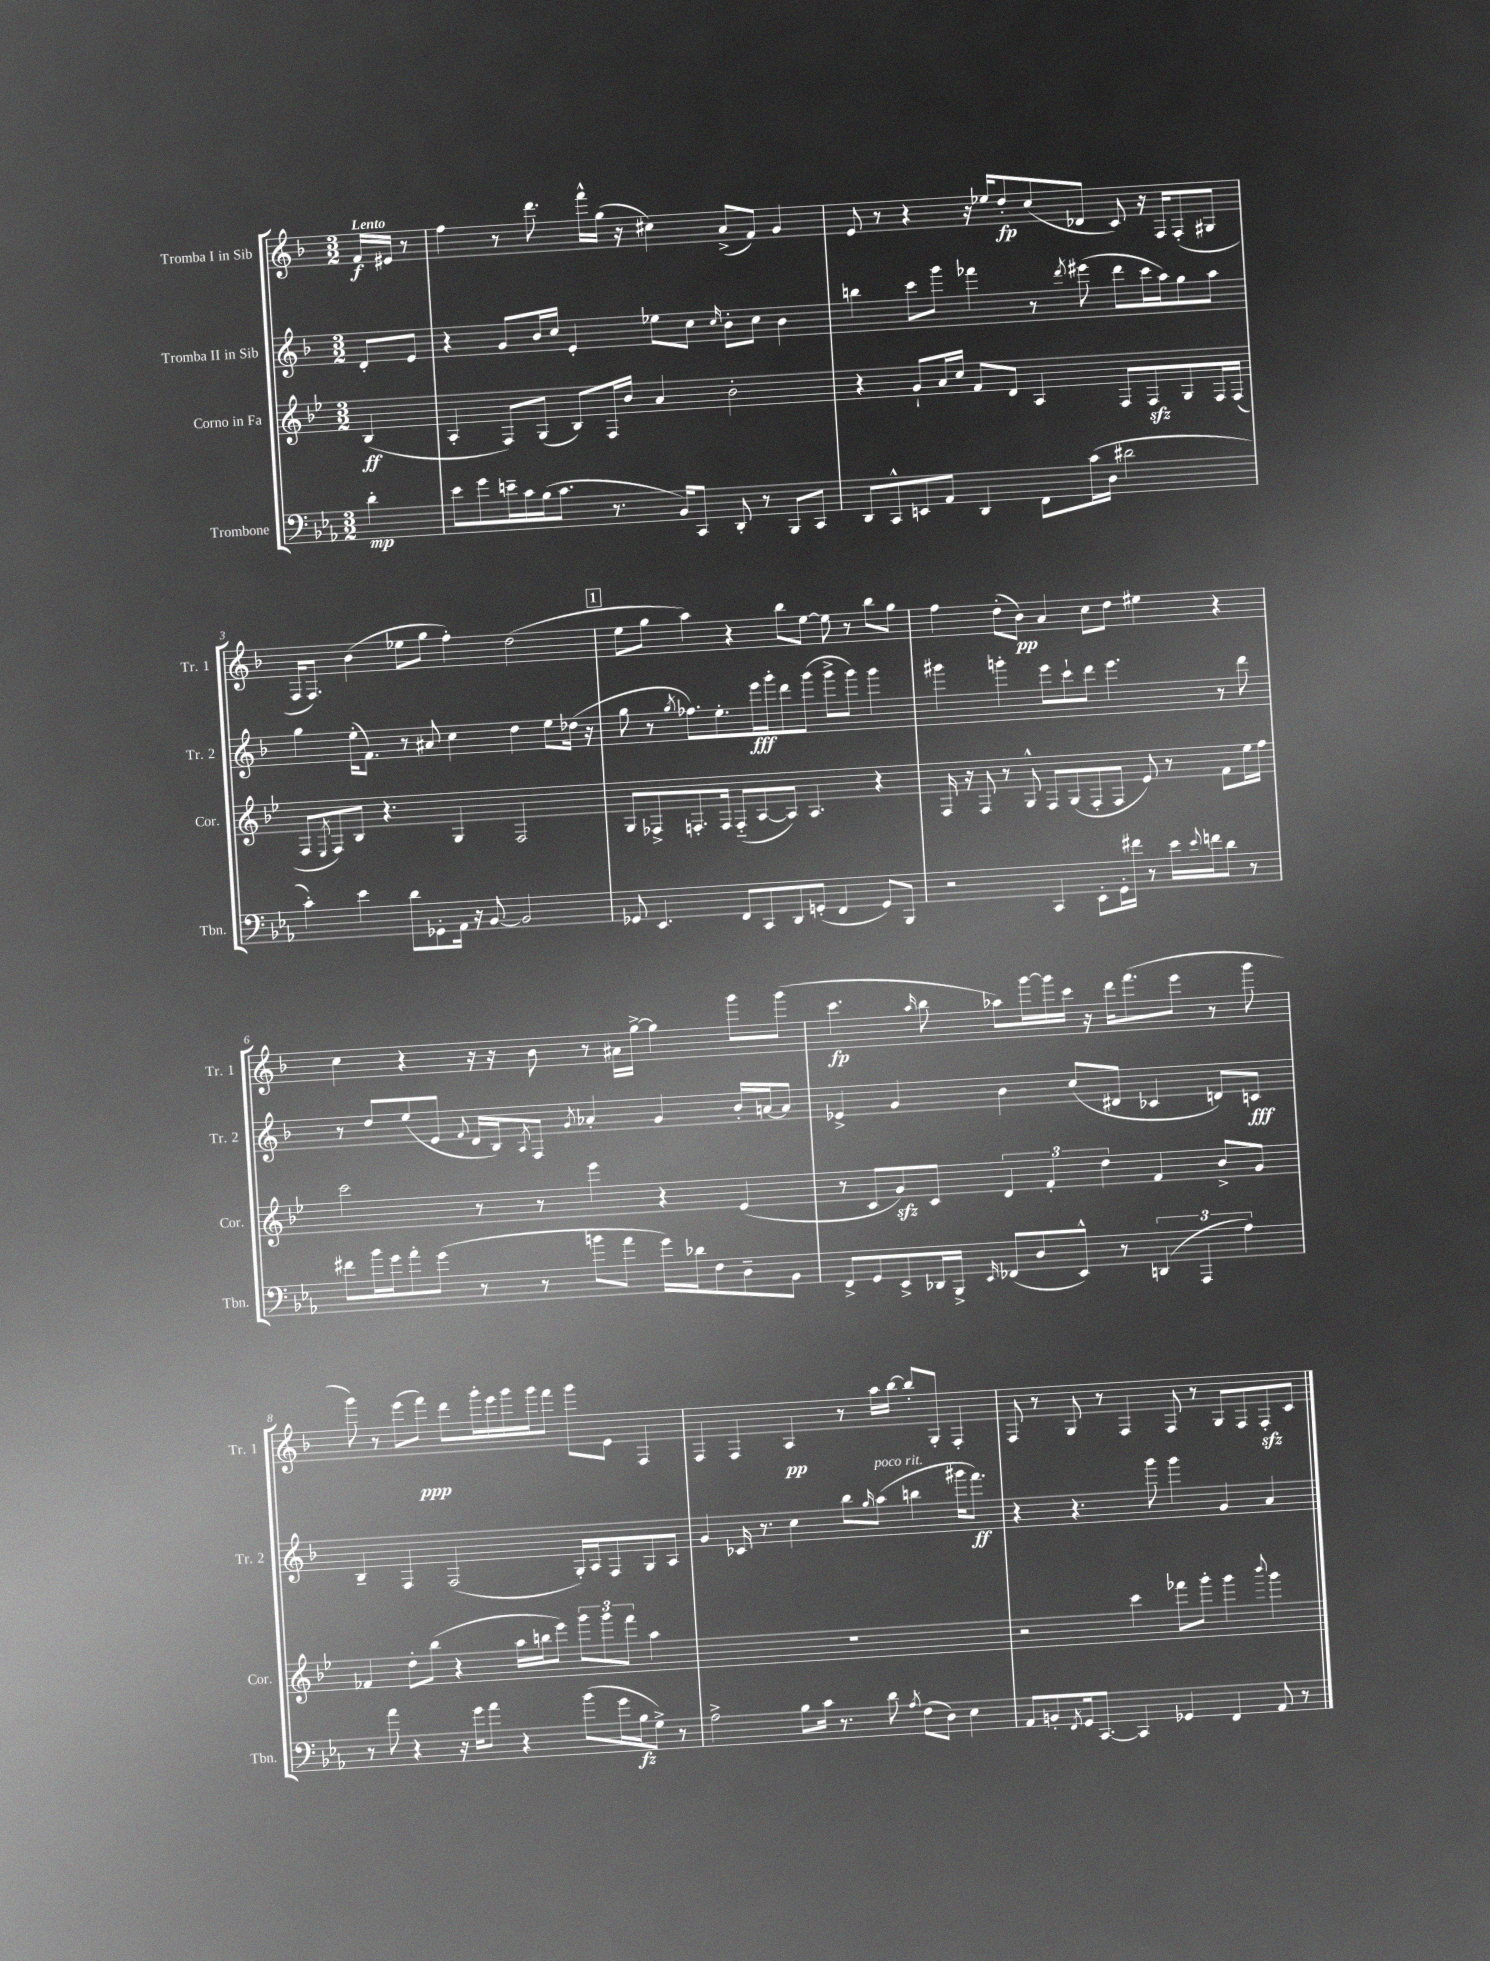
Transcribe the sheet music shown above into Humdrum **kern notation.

**kern	**kern	**kern	**kern
*staff4	*staff3	*staff2	*staff1
*clefF4	*clefG2	*clefG2	*clefG2
*k[b-e-a-]	*k[b-e-]	*k[b-]	*k[b-]
*M3/2	*M3/2	*M3/2	*M3/2
4d'\	(4B-/	8d'/L	16f/LL
.	.	.	16e#/JJ
.	.	8e/J	8r
=	=	=	=
8e-\L	4A'/	4r	4ff\
8g\	.	.	.
16e~\L	8F/L)	8g/L	8r
16c\	.	.	.
(16B-\J	(8G/J	16b-/L	8.ddd\
8.c\J	.	16cc/JJ	.
.	8B-/L)	4e'/	.
.	.	.	16fff^^\LL
8.r	16F/L	.	(16gg\JJ
.	16b-/JJ	.	16r
.	4a/	8ee-\L	4cc#\)
16BB-/LK)	.	.	.
8CC/J	.	8cc\J	.
.	.	16qqcc/	.
8DD'/	2b-'\	8b-'\L	(8a^/L
8r	.	8cc\J	8f/J)
8BBB-/L	.	4b-\	4g/
8CC/J	.	.	.
=	=	=	=
8DD/L	4r	4bb\	8e/
8CC^^/	.	.	8r
8EE/	8g`/L	8ccc\L	4r
8AA-/J	16a/L	8ggg\J	.
.	16cc/JJ	.	.
4DD/	8f/L	4fff-\	16r
.	.	.	16ee-/LK
.	8d/J	.	8dd'/
8FF\L	4A/	8r	(8cc/
.	.	8qddd/	.
(16c\L	.	(8eee#\	8d-/J
16D\JJ	.	.	.
2d#\	8F/L	8ddd\L	8c/)
.	8F/	16ccc\L	16r
.	.	16aa\J)	16F/LK
.	8G/	8gg\	(8F'/
.	16F/L	8aa\J	8G#/J
.	(16F/JJ	.	.
=	=	=	=
4c'\)	8F/L	4gg\	16F/LK
.	.	.	8.F/J)
.	8qE-/	.	.
.	8F/)	.	.
4e-\	8B-/J	(16ee'\LK	(4b-\
.	.	8.f\J)	.
.	4.r	.	.
8d\L	.	8r	8ee-\L
8GG-'\	.	8a#/	8gg\J
16AA-\Jk	4G/	4cc\	4ff'\)
16r	.	.	.
[8BB-/	.	.	.
2BB-/]	2F/	4dd\	(2dd\
.	.	8ee\L	.
.	.	(16dd-\Jk	.
.	.	16r	.
=	=	=	=
8GG-/	8G/L	8gg\	8ee\L
4.EE-/	8F-^/	8r	8gg\J
.	.	8qgg/	.
.	8.F'/	8.ff-\L)	4aa\)
.	16F/Jk	8.ee'\	.
8FF/L	(8F'~/L	.	4r
8CC/	[8A/	16eee\L	.
.	.	16ggg'\J	.
8DD/	8A/]J)	8ddd\	8bb-\L
(8GG'/J	4.A/	(8ggg\J	[8ee\J
4FF/	.	8ggg^\L	8ee\]
.	.	8ggg\J)	8r
8GG/L)	4r	4ggg\	8bb-\L
8BBB-/J	.	.	8gg\J
=	=	=	=
2r	16F/	4ggg#\	4ff\
.	16r	.	.
.	8F/	.	.
.	8r	4ggg'\	(8dd'\L
.	8G^^/	.	8b-\J)
4CC/	8F/L	8eee\L	4a/
.	(8G/	8ccc`\	.
8EE-'\L	8F'/	8ddd\J	8cc\L
16GG'\L	8F/J	4.eee\	8dd\J
16f#\JJ	.	.	.
8r	8e-/)	.	4ee#\
16e-\LL	8r	.	.
8qqe-/	.	.	.
16f\J	.	.	.
8d\J	8f\L	8r	4r
8r	16ee-\L	8ddd\	.
.	16ff\JJ	.	.
=	=	=	=
8f#\L	2ccc\	8r	4cc\
16b-\L	.	8dd/L	.
16g\J	.	.	.
8a-'\	.	(8ee/	4r
(8g\J	.	8e/J	.
.	.	8qqf/	.
8r	8r	16d/LL	16r
.	.	16B-/J)	16r
.	.	8qA/	.
8r	8r	8F/J	8b-\
.	.	8qg/	.
8b\L	4eee-\	4a-'/	8r
8a-\J	.	.	16a#\LL
.	.	.	[16gg^\JJ
16g\LL)	4r	4g/	4gg\]
16d-\J	.	.	.
8F\	.	.	.
8D~\	(4e-/	16b-'/LL	8ggg\L
.	.	[16a/J	.
8BB-\J	.	8a/]J	(8ggg\J
=	=	=	=
8FF^/L	8r	4e-^/	4.ccc\
8GG/	8c/L	.	.
8EE-^/	8g/)	4g/	.
.	.	.	16qqaa/
16DD-/L	8c/J	.	8bb-\
16BBB-^/JJ	.	.	.
16qqEE-/	.	.	.
(8FF-/L	6d/	4b-\	8aa-\L)
8D/	.	.	[16ggg\L
.	6f'/	.	.
.	.	.	16ggg\]
8EE-^^/J)	.	(8cc/L	16ccc\JJ
.	.	.	16r
.	6dd\	.	.
8r	.	8d#/J	16ddd\LK
.	.	.	(8.fff\
(6DD/	4f/	4c-/	.
.	.	.	8eee\J
6AAA-/	.	.	.
.	8b-^/L	8d/L)	8r
6A-\)	.	.	.
.	8g/J	8c/J	8ggg\
=	=	=	=
8r	4f-/	4B-~/	8ggg\)
8a-\	.	.	8r
4r	8dd'\L	4F/	(8eee\L
.	(8bb-\J	.	8fff\J)
16r	4r	(2F/	8ddd\L
16g\LK	.	.	.
8a-\J	.	.	16ggg'\L
.	.	.	16eee\
4r	16aa\LL	.	16ggg\
.	16bb\J	.	16ggg\J
.	8eee-\J)	.	8fff\J
(8b-\L	12ggg\L	16G'/LL)	8ggg\L
.	.	16A/J	.
.	12ggg\	.	.
16g\L	.	8F/	8e\J
.	12fff\J	.	.
16B-\J	.	.	.
8G^\J)	4aa\	8G/	4F/
8r	.	8A/J	.
=	=	=	=
2A-^\	1.r	4g/	4F/
.	.	16c-/	4F/
.	.	8.r	.
8B-\L	.	4cc\	4A/
16c\Jk	.	.	.
8.r	.	.	.
.	.	8bb-\L	8r
.	.	16qqgg/	.
8d\	.	(8aa\J	16aa\LL
.	.	.	[16bb-\JJ
8qA-/	.	.	.
(8F\L	.	4bb\	8bb-'/]L
8D\J)	.	.	8G'/J
4E-\	.	16ggg#\LK	4F'/
.	.	8.fff\J)	.
=	=	=	=
8AA-/L	2r	4r	8F/
8BB'/	.	.	8r
8qFF/	.	.	.
16GG/k	.	4.r	8G/
[8.CC/J	.	.	.
.	.	.	8r
4CC/]	4ccc\	.	4F/
.	.	8ggg\	.
4GG-/	8fff-\L	4ggg\	8F/
.	8ggg'\J	.	8r
4FF/	4ggg\	4g/	8G/L
.	.	.	8F/
.	8qqbbb-/	.	.
8AA-/	4ggg\	4a/	8F'/
8r	.	.	8c/J
==	==	==	==
*-	*-	*-	*-
